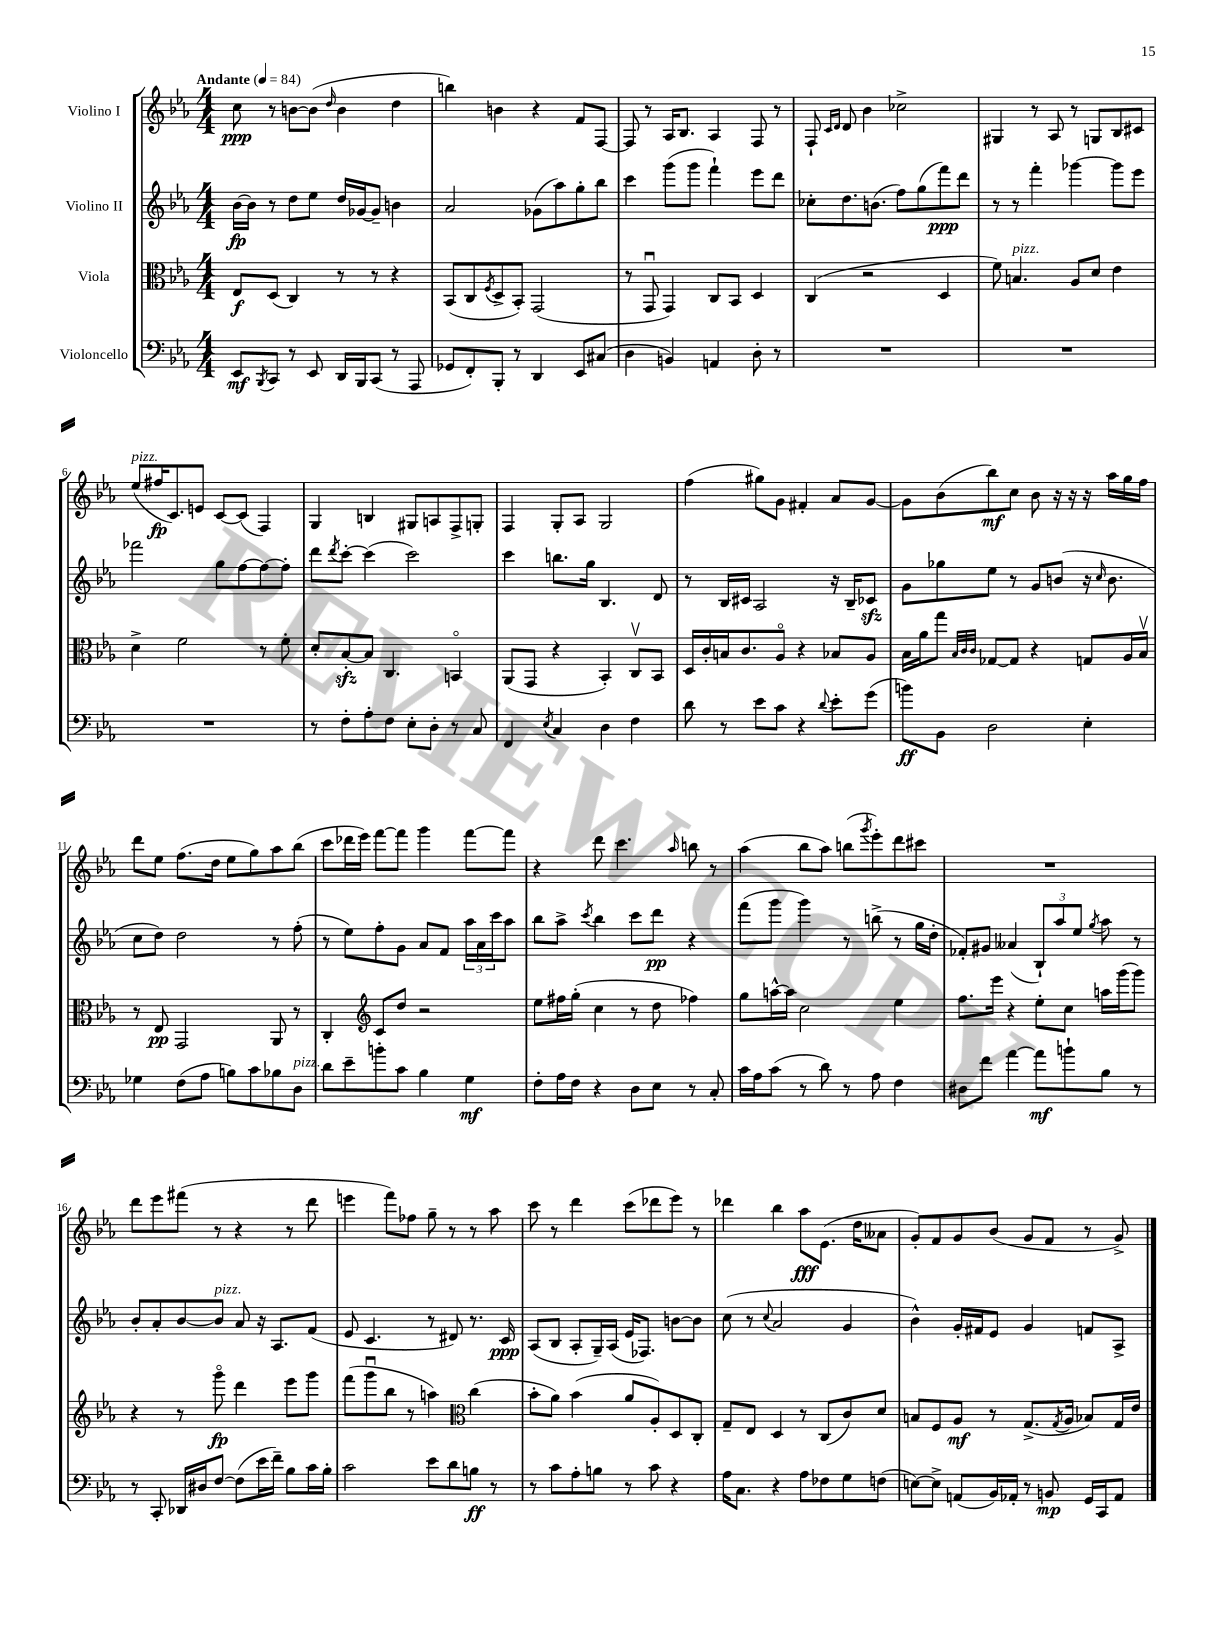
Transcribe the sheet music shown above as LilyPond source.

<<
\new StaffGroup <<
\new Staff = "s0" \with { instrumentName = "Violino I" } {
    \clef treble \key ees \major \numericTimeSignature \time 4/4 \tempo "Andante" 4 = 84
    c''8\ppp r8 b'8~ b'8( \grace { d''16 } b'4 d''4 |
    b''4) b'4 r4 f'8 f8~ |
    f8 r8 aes16 bes8. aes4 f8 r8 |
    f8-! \grace { c'16 d'16 } d'8 bes'4 ces''2-> |
    gis4 r8 aes8 r8 g8 bes8 cis'8 |
    ees''8^\markup { \italic "pizz." }( fis''16\fp c'8.) e'8 c'8~ c'8( f4) |
    g4 b4 gis8 a8 f8-> g8-. |
    f4 g8-. aes8 g2 |
    f''4( gis''8) g'8 fis'4-. aes'8 g'8~ |
    g'8 bes'8( bes''8\mf) c''8 bes'8 r16 r16 r16 aes''16 g''16 f''16 |
    d'''8 ees''8 f''8.( d''16 ees''8 g''8) aes''8 bes''8( |
    c'''8 des'''16 ees'''16) f'''8~ f'''8 g'''4 f'''8~ f'''8 |
    r4 d'''8 c'''4. \grace { aes''16 } b''8 r8 |
    aes''4( bes''8 aes''8) b''8( \acciaccatura { g'''8 } ees'''8-.) d'''8 cis'''8 |
    R1 |
    d'''8 ees'''8 fis'''8( r8 r4 r8 d'''8 |
    e'''4 f'''8) fes''8 g''8-- r8 r8 aes''8 |
    c'''8 r8 d'''4 c'''8( des'''8 ees'''8) r8 |
    des'''4 bes''4 aes''8\fff ees'8.( d''16 aeses'8 |
    g'8-.) f'8 g'8 bes'8( g'8 f'8 r8 g'8->) \bar "|." |
}
\new Staff = "s1" \with { instrumentName = "Violino II" } {
    \clef treble \key ees \major \numericTimeSignature \time 4/4
    bes'16~\fp bes'16 r8 d''8 ees''8 d''16 ges'16~ ges'8-- b'4 |
    aes'2 ges'8( aes''8) g''8-. bes''8 |
    c'''4 g'''8( g'''8 f'''4-!) ees'''8 d'''8 |
    ces''8-. d''8. b'8.( f''8) g''8( f'''8\ppp) d'''8 |
    r8 r8 f'''4-. ges'''4~ ges'''8 ees'''8 |
    fes'''2 g''8 f''8~ f''8~ f''8-. |
    d'''8 \acciaccatura { d'''8 } c'''8~-. c'''4( c'''2) |
    c'''4 b''8. g''16 bes4. d'8 |
    r8 bes16 cis'16 aes2 r16 bes16-- ces'8\sfz |
    g'8 ges''8 ees''8 r8 g'8 b'8( r16 \grace { c''16 } b'8. |
    c''8 d''8) d''2 r8 f''8-.( |
    r8 ees''8) f''8-. g'8 aes'8 f'8 \tuplet 3/2 { aes''16 aes'16 c'''16 } aes''8 |
    bes''8 aes''8-> \acciaccatura { c'''8 } bes''4 c'''8 d'''8\pp r4 |
    f'''8( g'''8 g'''4) r8 b''8->( r8 g''16 d''16-. |
    fes'8-.) gis'8 aeses'4( \tuplet 3/2 { bes8-!) aes''8 ees''8 } \acciaccatura { g''8 } aes''8 r8 |
    bes'8-. aes'8-. bes'8~ bes'8^\markup { \italic "pizz." } aes'8 r16 aes8. f'8( |
    ees'8 c'4. r8 dis'8) r8. c'16\ppp |
    aes8( bes8 aes8-. g16--) aes16( ees'16 fes8.) b'8~ b'8 |
    c''8( r8 \appoggiatura { c''8 } aes'2 g'4 |
    bes'4-^) g'16-. fis'16 ees'8 g'4 f'8 aes8-> \bar "|." |
}
\new Staff = "s2" \with { instrumentName = "Viola" } {
    \clef alto \key ees \major \numericTimeSignature \time 4/4
    ees8\f d8( c4) r8 r8 r4 |
    bes,8( c8 \acciaccatura { f8 } d8-> bes,8-.) g,2( |
    r8 g,8\downbow g,4) c8 bes,8 d4 |
    c4( r2 d4 |
    f'8) b4.^\markup { \italic "pizz." } aes8 d'8 ees'4 |
    d'4-> f'2 r8 f'8-. |
    d'8-. bes8~-.\sfz bes8 c4. b,4\flageolet |
    aes,8( g,8 r4 bes,4-.) c8\upbow bes,8 |
    d16 c'16-. b16 c'8. aes8\flageolet r4 bes8 aes8 |
    bes16 aes'16 g''8 \grace { bes32 c'32 c'32 } ges8~ ges8 r4 g8 aes16 bes16\upbow |
    r8 ees8\pp g,2 aes,8 r8 |
    c4-. \clef treble c'8 d''8 r2 |
    ees''8 fis''16 g''16-.( c''4 r8 d''8 fes''4) |
    g''8 a''16~-^ a''16 c''2 ees''4 |
    f''8. ees'''16 r4 ees''8-. c''8 a''16 g'''16( g'''8) |
    r4 r8 g'''8\flageolet\fp d'''4 ees'''8 g'''8 |
    f'''8( g'''8\downbow bes''8 r8 a''4) \clef alto c''4( |
    bes'8-. aes'8) bes'4( aes'8 aes8-.) d8 c8-. |
    g8-- ees8 d4 r8 c8( c'8) d'8 |
    b8 f8 aes8\mf r8 g8.->( \acciaccatura { g8 } aes16 bes8) g16 ees'16 \bar "|." |
}
\new Staff = "s3" \with { instrumentName = "Violoncello" } {
    \clef bass \key ees \major \numericTimeSignature \time 4/4
    ees,8\mf \acciaccatura { bes,,8 } c,8 r8 ees,8 d,16 bes,,16 c,8( r8 aes,,8 |
    ges,8 f,8-.) bes,,8-. r8 d,4 ees,8 cis8( |
    d4 b,4) a,4 d8-. r8 |
    R1 |
    R1 |
    R1 |
    r8 f8-. aes8-. f8 ees8-. d8-. r8 c8 |
    f,4 \acciaccatura { ees8 } c4 d4 f4 |
    d'8 r8 ees'8 c'8 r4 \appoggiatura { d'8 } ees'8-. g'8( |
    b'8\ff) bes,8 d2 ees4-. |
    ges4 f8( aes8 b8) c'8 bes8 d8^\markup { \italic "pizz." } |
    d'8 ees'8-- b'8-. c'8 bes4 g4\mf |
    f8-. aes16 f16 r4 d8 ees8 r8 c8-. |
    c'16 aes16 c'8( r8 d'8) r8 aes8 f4 |
    dis8 f'8 aes'4~ aes'8\mf b'8-! bes8 r8 |
    r8 c,8-. des,16 dis16 f8~ f8( ees'16 f'16--) bes8 c'16 bes16-. |
    c'2 ees'8 d'8 b8\ff r8 |
    r8 c'8 aes8-. b8 r8 c'8 r4 |
    aes16 c8. r4 aes8 fes8 g8 f8( |
    e8~) e8-> a,8( bes,16) aes,16-. r8 b,8\mp g,16 c,16 aes,8 \bar "|." |
}
>>
>>
